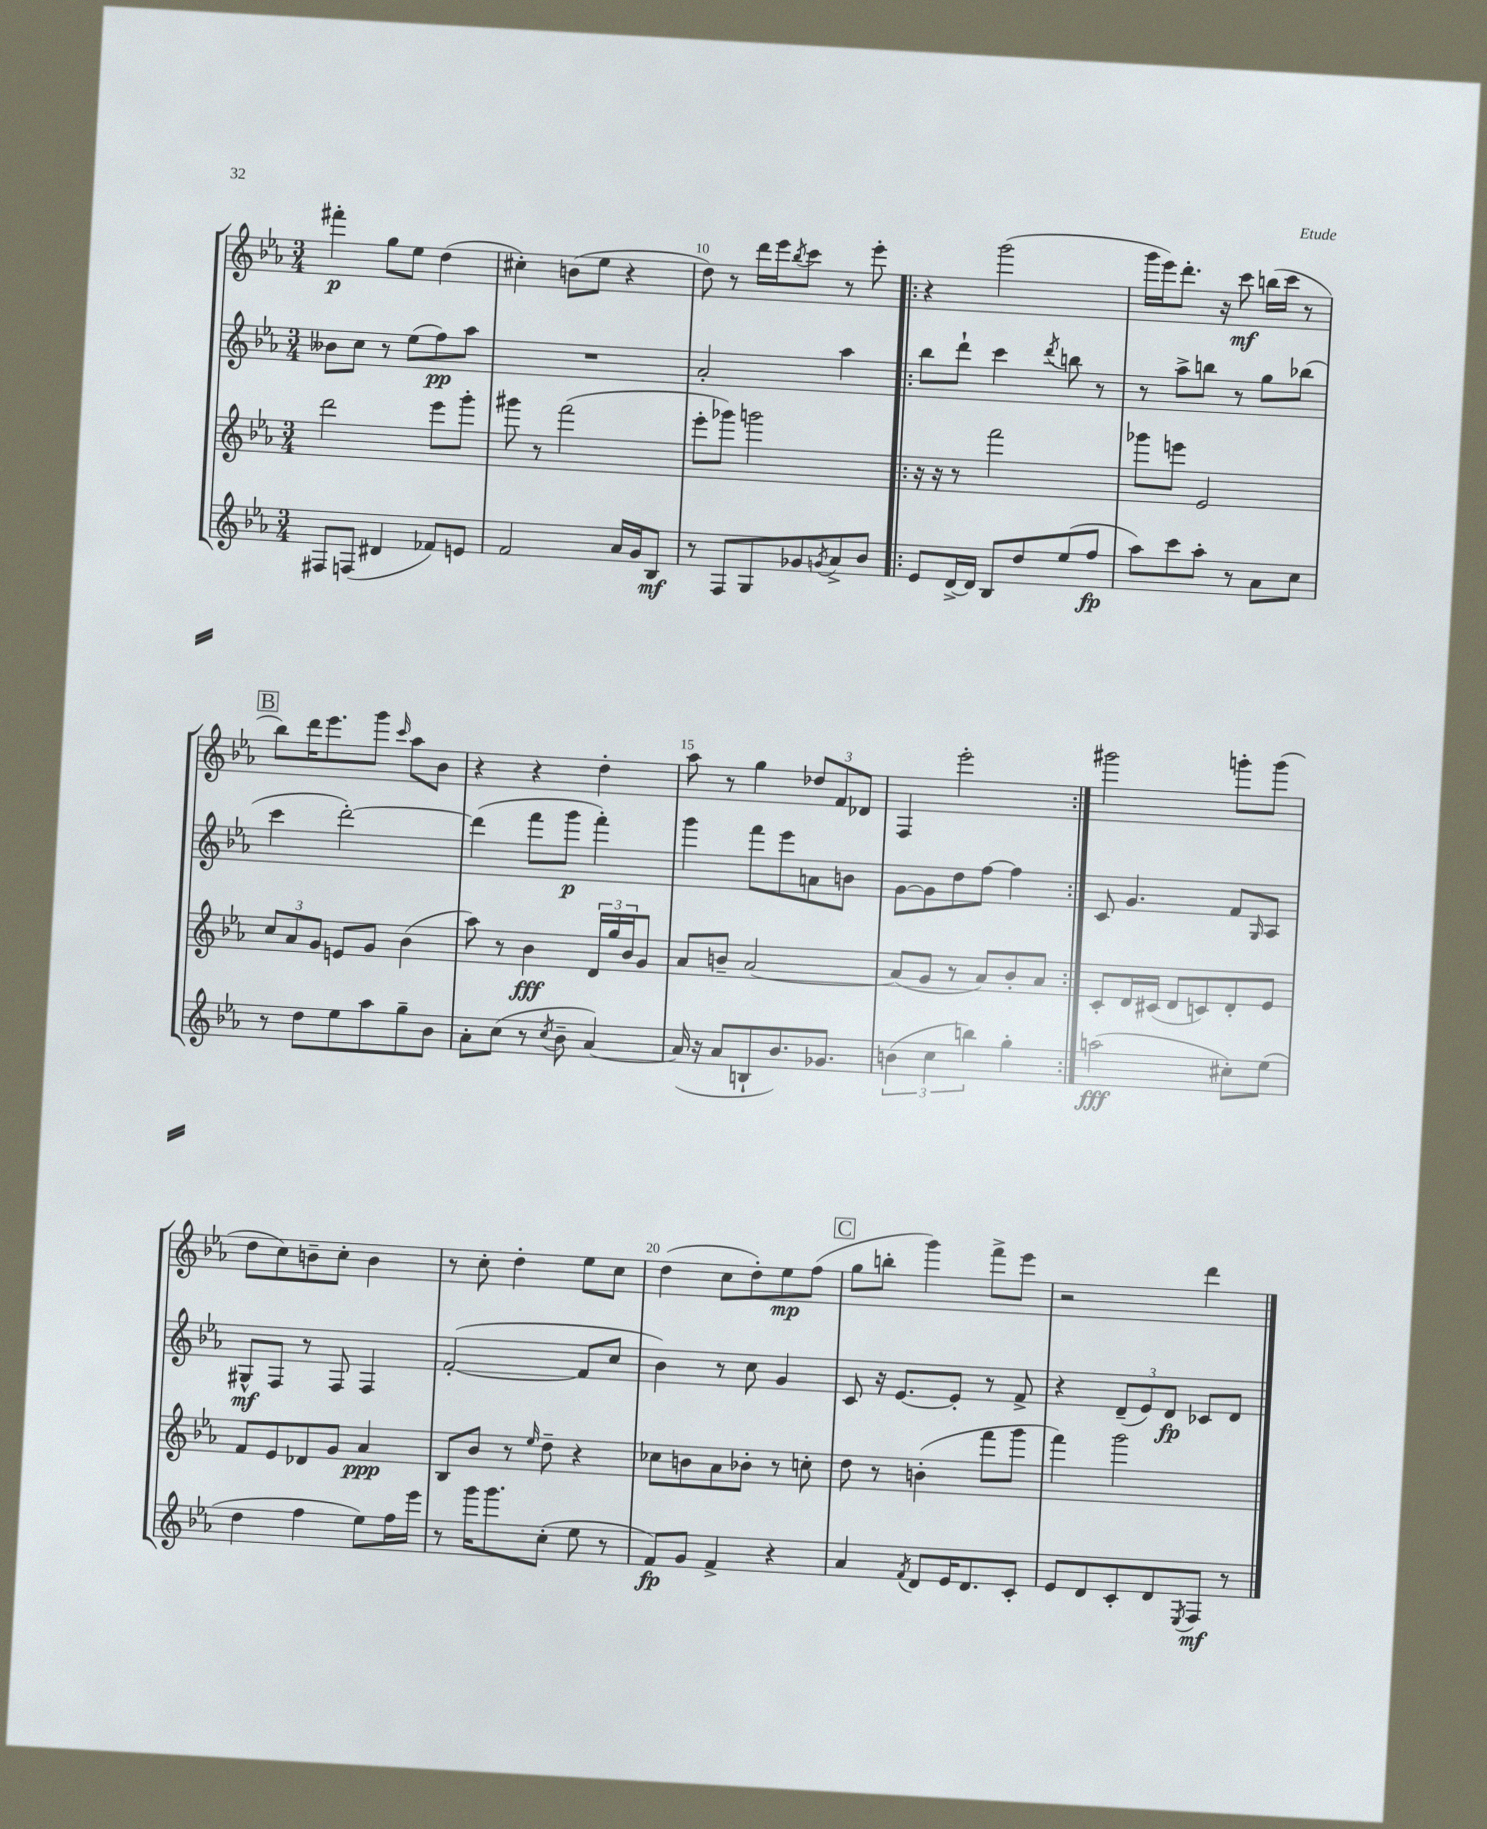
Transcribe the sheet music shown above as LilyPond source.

<<
\new StaffGroup <<
\new Staff = "s0" {
    \clef treble \key ees \major \numericTimeSignature \time 3/4
    fis'''4-.\p g''8 ees''8 d''4( |
    cis''4-.) b'8( ees''8 r4 |
    d''8) r8 d'''16 ees'''16 \acciaccatura { bes''8 } c'''8 r8 ees'''8-. |
    \repeat volta 2 { r4 g'''2( |
    g'''16 ees'''16) d'''8.-. r16 c'''8\mf b''16( c'''16 r8 |
    \mark \markup { \box "B" } bes''8) d'''16 ees'''8. g'''8 \grace { c'''16 } aes''8 bes'8 |
    r4 r4 d''4-. |
    aes''8 r8 g''4 \tuplet 3/2 { des''8 f'8 des'8 } |
    f4 ees'''2-. | }
    gis'''2 g'''8-. g'''8( |
    d''8 c''8) b'8-- c''8-. b'4 |
    r8 c''8-. d''4-. ees''8 c''8 |
    d''4( c''8 d''8-.) ees''8\mp f''8( |
    \mark \markup { \box "C" } g''8 b''8-. g'''4) f'''8-> ees'''8 |
    r2 d'''4 \bar "|." |
}
\new Staff = "s1" {
    \clef treble \key ees \major \numericTimeSignature \time 3/4
    beses'8 c''8 r8 ees''8( f''8\pp) aes''8 |
    R2. |
    aes'2-. aes''4 |
    \repeat volta 2 { bes''8 d'''8-! c'''4 \acciaccatura { d'''8 } b''8 r8 |
    r8 aes''8-> b''8 r8 g''8 bes''8( |
    \mark \markup { \box "B" } c'''4 d'''2~-.) |
    d'''4( f'''8 g'''8\p f'''4-.) |
    g'''4 f'''8 ees'''8 a'8 b'8 |
    g'8~ g'8 d''8 f''8~ f''4 | }
    c'8 g'4. f'8 \grace { g16 } aes8 |
    gis8-^\mf f8 r8 f8 f4 |
    f'2~-.( f'8 c''8 |
    bes'4) r8 c''8 g'4 |
    \mark \markup { \box "C" } c'8 r16 ees'8.~ ees'8-. r8 f'8-> |
    r4 \tuplet 3/2 { d'8--( ees'8) d'8\fp } ces'8 d'8 \bar "|." |
}
\new Staff = "s2" {
    \clef treble \key ees \major \numericTimeSignature \time 3/4
    d'''2 ees'''8 g'''8-. |
    gis'''8 r8 f'''2( |
    ees'''8-. ges'''8) g'''2 |
    \repeat volta 2 { r16 r16 r8 f'''2 |
    ges'''8 e'''8 ees'2 |
    \mark \markup { \box "B" } \tuplet 3/2 { c''8 aes'8 g'8 } e'8 g'8 bes'4( |
    aes''8) r8 bes'4\fff \tuplet 3/2 { d'16 g''16 bes'16 } g'8 |
    aes'8 b'8-- aes'2~ |
    aes'8( g'8 r8 aes'8) bes'8-. aes'8 | }
    c'8-. d'16 cis'16( d'8 c'8) d'8-. ees'8 |
    f'8 ees'8 des'8 g'8 aes'4\ppp |
    bes8 bes'8 r8 \grace { ees''16 } d''8-- r4 |
    ces''8 b'8 aes'8 bes'8-. r8 c''8-. |
    \mark \markup { \box "C" } d''8 r8 b'4-.( f'''8 g'''8 |
    f'''4) g'''2 \bar "|." |
}
\new Staff = "s3" {
    \clef treble \key ees \major \numericTimeSignature \time 3/4
    fis8 f8( dis'4 fes'8) e'8 |
    f'2 aes'16 g'16 bes8\mf |
    r8 f8 g8 ges'8 \acciaccatura { g'8 } aes'8-> bes'8 |
    \repeat volta 2 { ees'8 d'16~-> d'16 bes8 d''8 ees''8( f''8\fp |
    aes''8) c'''8 aes''8-. r8 aes'8 c''8 |
    \mark \markup { \box "B" } r8 d''8 ees''8 aes''8 g''8-- bes'8 |
    aes'8-. c''8( r8 \acciaccatura { c''8 } bes'8-- aes'4~) |
    aes'16( r16 aes'8 b8-! bes'8.) ges'8. |
    \tuplet 3/2 { b'4( c''4 b''4) } g''4-. | }
    a''2\fff( cis''8-.) ees''8( |
    d''4 f''4 ees''8) f''16 ees'''16 |
    r8 g'''16 g'''8. c''8-.( ees''8 r8 |
    f'8\fp) g'8 f'4-> r4 |
    \mark \markup { \box "C" } aes'4 \acciaccatura { f'8 } d'8 ees'16 d'8. c'8-. |
    ees'8 d'8 c'8-. d'8 \acciaccatura { ees8 } f8\mf r8 \bar "|." |
}
>>
>>
\layout { \context { \Score currentBarNumber = #8 \override BarNumber.break-visibility = ##(#f #t #t) barNumberVisibility = #(every-nth-bar-number-visible 5) } }
